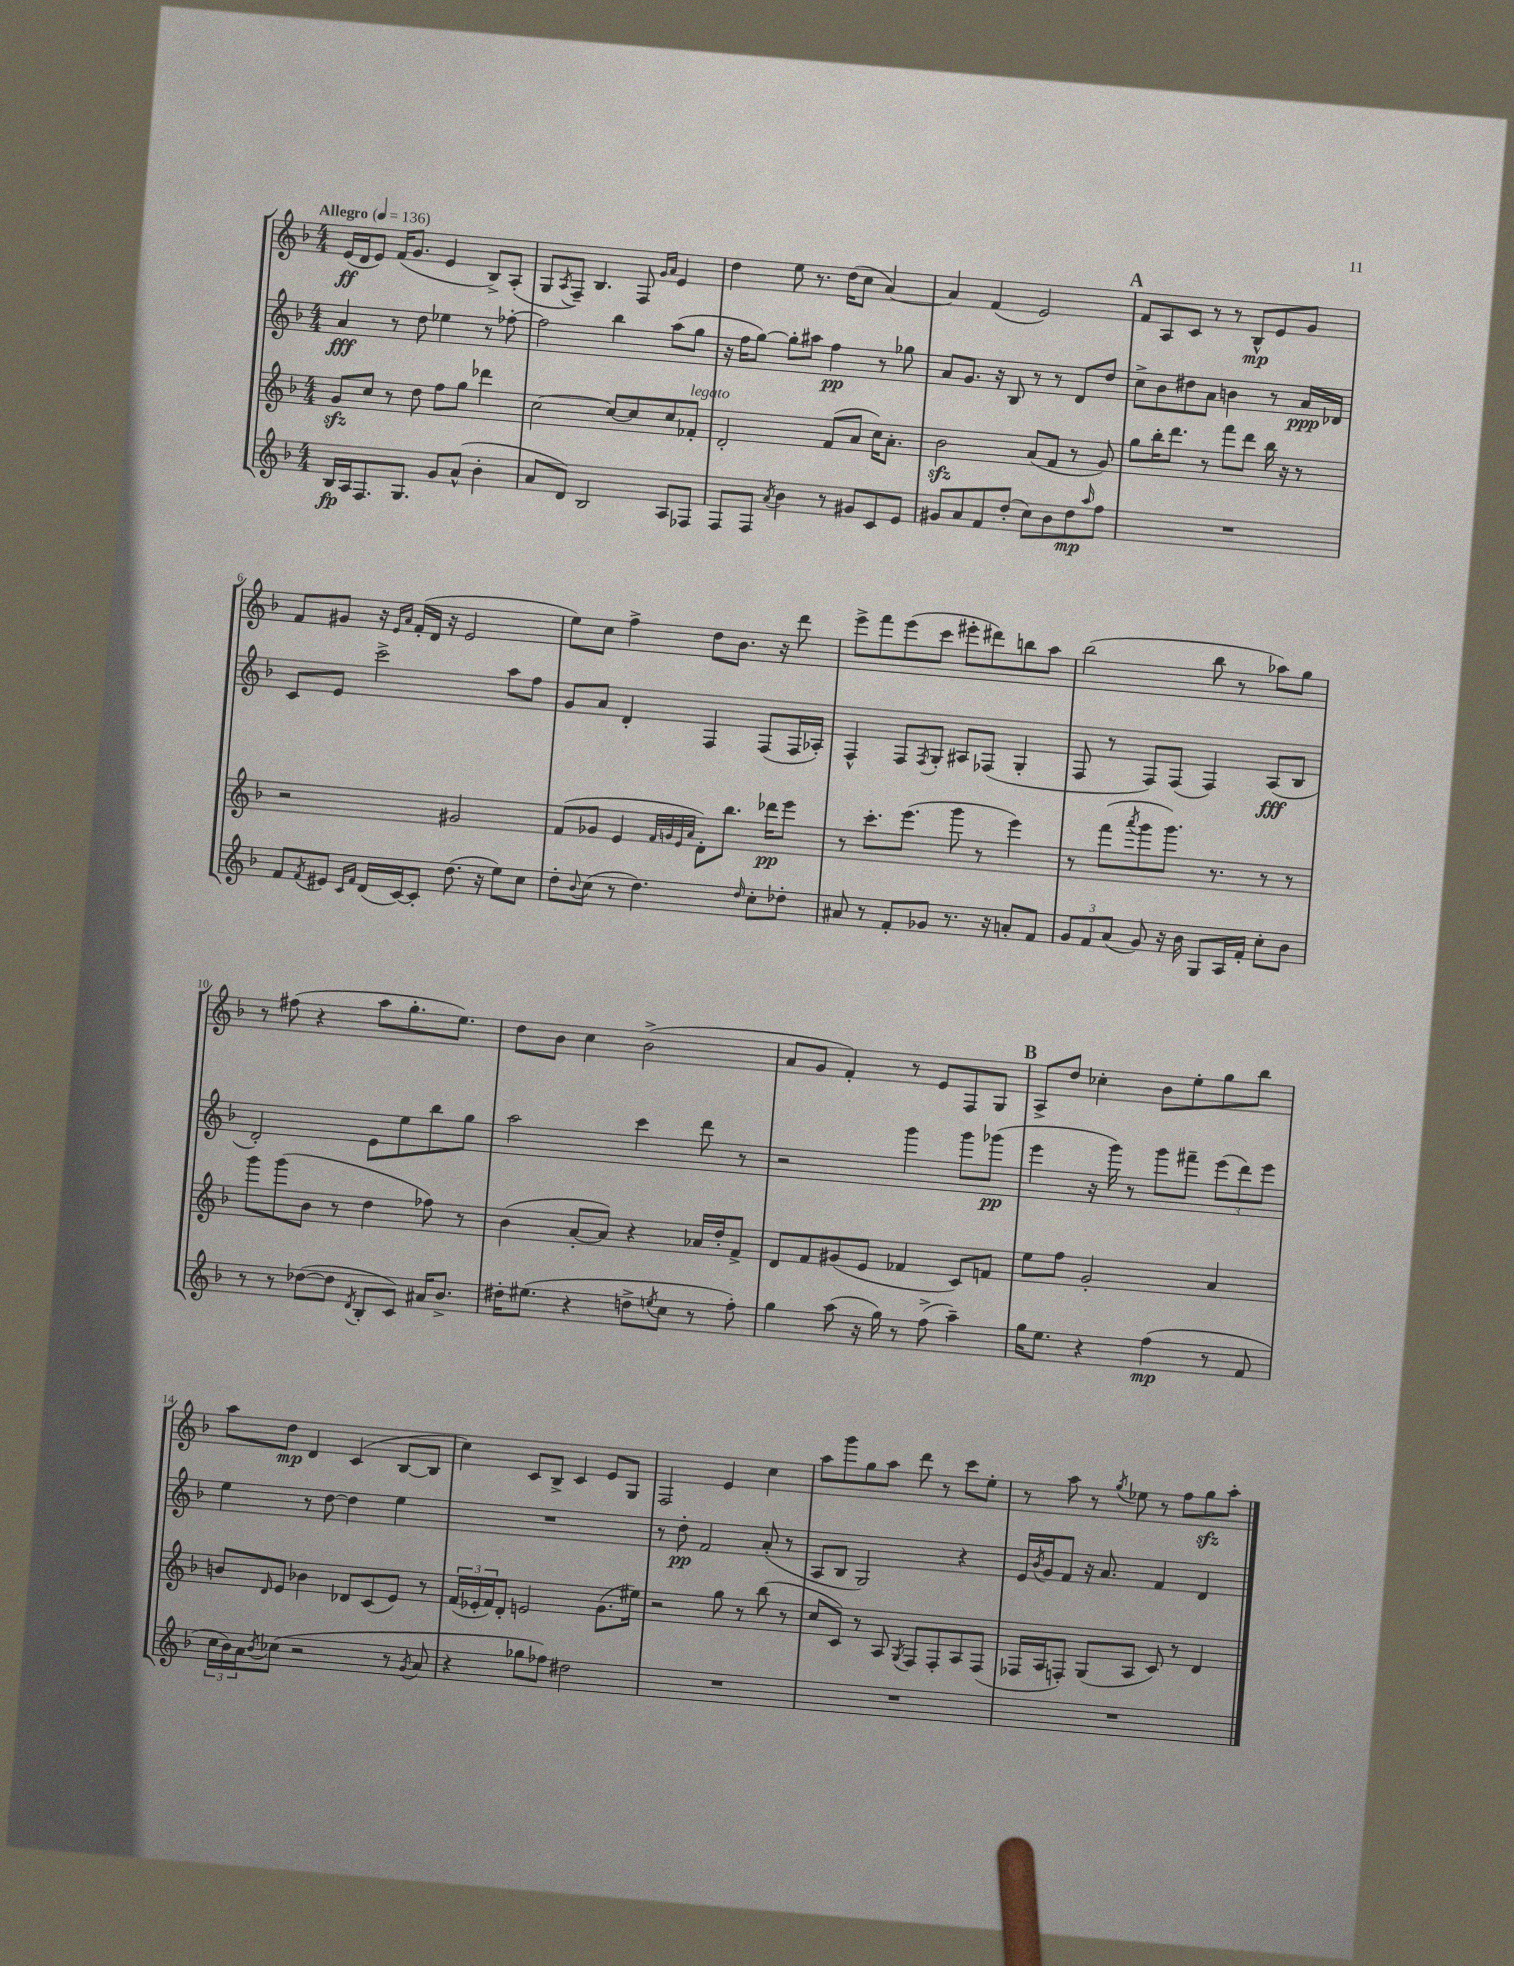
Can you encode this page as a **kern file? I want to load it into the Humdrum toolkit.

**kern	**kern	**kern	**kern
*staff4	*staff3	*staff2	*staff1
*clefG2	*clefG2	*clefG2	*clefG2
*k[b-]	*k[b-]	*k[b-]	*k[b-]
*M4/4	*M4/4	*M4/4	*M4/4
*MM136	*MM136	*MM136	*MM136
16B-	8g	4a	(16e
16A	.	.	16d
8.F	8cc	.	8e)
.	8r	8r	(16f
8.G	.	.	8.g
.	8dd	8dd	.
8g	8ff	4ee-	4e
(8a^^	8gg	.	.
4b-'	4ddd-	8r	8B-^)
.	.	[8ff-'	(8A'
=	=	=	=
8a	[2cc	2ff-]	8G
.	.	.	8qA
8d)	.	.	8F~)
2B-	.	.	4.B-
.	8cc_	4bb-	.
.	8cc]	.	8F
.	.	.	16qqg
.	.	.	16qqa
8A	8cc	(8aa	4e
8F-	8f-'	8gg	.
=	=	=	=
8F	2d'	16r	4dd
.	.	16ff	.
8F	.	[8gg)	.
8qa	.	.	.
4b-	.	8gg']	8ee
.	.	8aa#	8.r
8r	(8f	4ff	.
.	.	.	(16dd
8g#	8a	.	8cc
8c	16cc)	8r	[4a)
.	8.a'	.	.
8e	.	8gg-	.
=	=	=	=
8g#	2b-	8a	4a]
8a	.	8.g	.
8f	.	.	(4f
.	.	16r	.
(8dd'	.	8B-	.
8cc)	(8a	8r	2e)
8b-	8f	8r	.
8dd	8r	8d	.
16qqaa	.	.	.
8ff	8g)	8dd	.
=	=	=	=
1r	8gg	8cc^	8f
.	16bb-'	8b-	8A
.	8.ddd	.	.
.	.	8dd#	8c
.	8r	8a	8r
.	8fff	4b	8r
.	8ddd	.	8B-^^
.	16bb-	8r	8e
.	16r	.	.
.	8r	16a	8g
.	.	16d-	.
=	=	=	=
8f	2r	8c	8f
8qf	.	.	.
8e#	.	8e	8g#
16qqc	.	.	.
16qqf	.	.	.
(16d	.	2ccc^	16r
.	.	.	16qqe
.	.	.	16qqa
[16c)	.	.	(16f'
8c']	.	.	16d
.	.	.	16r
(8.dd	2g#	.	2e
16r	.	.	.
8ee)	.	8aa	.
8cc	.	8ff	.
=	=	=	=
8dd'	(8f	8g	8ee)
8qqb-	.	.	.
(8cc	8g-	8a	8cc
8r	4e	4d'	4ff^
4.dd)	.	.	.
.	32qqf	.	.
.	32qqg	.	.
.	32qqe	.	.
.	32qqa	.	.
.	8d')	4F	8dd
.	8.bb-	.	8.b-
16qqdd	.	.	.
8cc'	.	(8F	.
.	16ddd-	.	16r
8dd-'	8eee	16F	8ddd
.	.	16A-')	.
=	=	=	=
8a#	8r	4F^^	8eee^
8r	8.ccc'	.	8fff
8f'	.	8F	(8eee
.	(8.eee	.	.
.	.	8qF	.
8g-	.	8G'	8ccc
8.r	8ggg	8A#	8eee#'
.	8r	(8F-	8ddd#)
16r	.	.	.
8a'	4eee)	4G'	8bb
8f	.	.	8aa
=	=	=	=
12g	8r	8F	(2bb-
12f	.	.	.
.	(8fff	8r	.
(12a	.	.	.
.	8qaaa	.	.
8g)	8ggg	8F)	.
16r	8.ggg)	(8F	.
16b-	.	.	.
8G	.	4F)	8bb-
.	8.r	.	.
16A	.	.	8r
16f'	.	.	.
8cc'	8r	(8A	8aa-)
8b-	8r	8B-	8gg
=	=	=	=
8r	8ggg	2d')	8r
8r	(8ggg	.	(8ff#
([8dd-	8b-	.	4r
8dd-]	8r	.	.
8qd	.	.	.
8B-'	4dd	8e	8aa
8c)	.	8ee	8.gg'
16a#	8ff-)	8bb-	.
8.b-^	.	.	8.ee)
.	8r	8gg	.
=	=	=	=
16dd#'	(4b-	2aa	8dd
(8.ee#	.	.	.
.	.	.	8b-
4r	[8a'	.	4cc
.	8a])	.	.
8dd^	4r	4ccc	(2b-^
8qee	.	.	.
8cc	.	.	.
8r	16a-	8ddd	.
.	16dd'	.	.
8ff')	8f^	8r	.
=	=	=	=
4gg	8d	2r	8a
.	8f	.	8g
(8aa	(8g#	.	4f')
16r	8e	.	.
16gg)	.	.	.
8r	4f-	4ggg	8r
(8ff^	.	.	8e
4aa~)	8c)	8ggg	8F
.	8f	(8ggg-	8G
=	=	=	=
16gg	8ee	4eee	8A^
8.ee	.	.	.
.	8ff	.	8dd
4r	2g'	16r	4cc-'
.	.	16ggg)	.
.	.	8r	.
(4ff	.	8ggg	8b-
.	.	8fff#~	8ee'
8r	4a	(12eee	8gg
.	.	12ddd)	.
8f	.	.	8bb-
.	.	12eee	.
=	=	=	=
24cc	8b	4ee	8aa
24b-)	.	.	.
24a	.	.	.
8qb-	16qqd	.	.
(8cc-	8e	.	8dd
2r	4b-	8r	4d
.	.	[8dd	.
.	8d-	4dd]	(4c
.	(8c	.	.
8r	8e)	4ee	[8B-
8qg	.	.	.
8a	8r	.	8B-]
=	=	=	=
4r	(24f	1r	4cc)
.	24e-'	.	.
.	24f)	.	.
.	8d'	.	.
8gg-	2e	.	8c
8ff-)	.	.	8B-^
2dd#	.	.	4c
.	(8.g	.	8e
.	.	.	8G
.	16ee#)	.	.
=	=	=	=
1r	2r	8r	2F
.	.	8dd'	.
.	.	2f	.
.	8gg	.	4e
.	8r	.	.
.	(8bb-	(8a'	4cc
.	8r	8r	.
=	=	=	=
1r	8cc	8A	8aa
.	8c)	8B-	8ggg
.	8r	2G)	8gg
.	8A	.	8aa
.	8qG	.	.
.	8F	.	8ddd
.	8F'	.	8r
.	8A	4r	8ccc
.	(8F	.	8ee'
=	=	=	=
1r	16F-	16e	8r
.	.	8qb-	.
.	16A	16g	.
.	8F')	8f	8aa
.	(8G	16r	8r
.	.	8.a	.
.	.	.	8qgg
.	8A	.	8ee-
.	8c)	4f	8r
.	8r	.	8ff
.	4d	4d	8gg
.	.	.	8aa'
==	==	==	==
*-	*-	*-	*-
